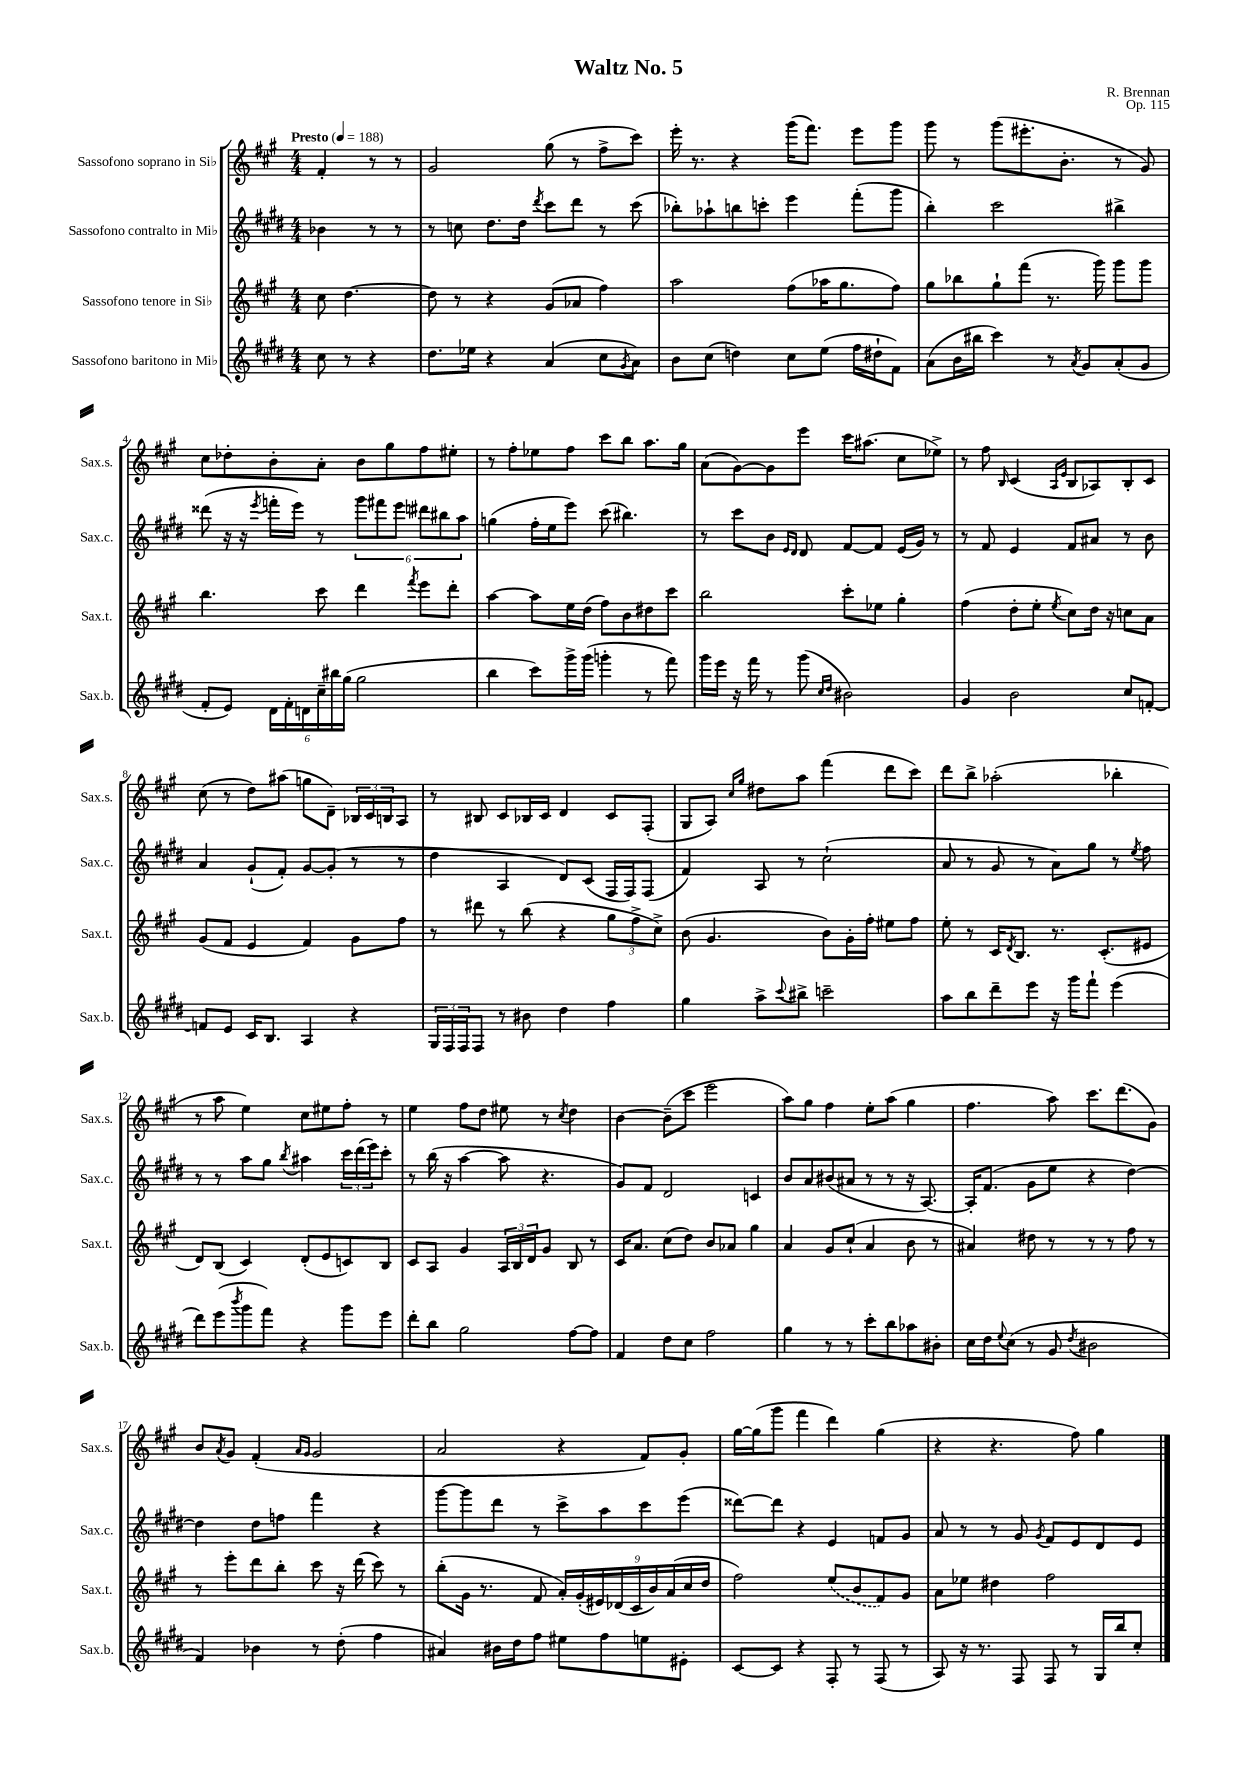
\header { title = "Waltz No. 5" composer = "R. Brennan" opus = "Op. 115" }
<<
\new StaffGroup <<
\new Staff = "s0" \with { instrumentName = "Sassofono soprano in Sib" shortInstrumentName = "Sax.s." } {
    \clef treble \key a \major \numericTimeSignature \time 4/4 \partial 2 \tempo "Presto" 4 = 188
    fis'4-. r8 r8 |
    gis'2 gis''8( r8 fis''8-> cis'''8) |
    e'''16-. r8. r4 gis'''16( fis'''8.) e'''8 gis'''8 |
    gis'''8 r8 gis'''8( eis'''8.-. b'8.-. r8 gis'8) |
    cis''8 des''8-. b'8-. a'8-. b'8 gis''8 fis''8 eis''8-. |
    r8 fis''8-. ees''8 fis''8 cis'''8 b''8 a''8. gis''16 |
    a'8( gis'8~) gis'8 e'''8 cis'''16 ais''8.( cis''8 ees''8->) |
    r8 fis''8 \grace { b16 } cis'4( \grace { a16 e'16 } b8 aes8) b8-. cis'8 |
    cis''8( r8 d''8) ais''8( g''8 d'8--) \tuplet 3/2 { bes16 cis'16 b16 } a8 |
    r8 bis8 cis'8 bes16 cis'16 d'4 cis'8 fis8-.( |
    gis8 a8) \grace { cis''16 gis''16 } dis''8 a''8 fis'''4( d'''8 cis'''8) |
    d'''8 b''8-> aes''2-.( bes''4-. |
    r8 a''8 e''4) cis''8 eis''8 fis''8-. r8 |
    e''4 fis''8 d''8 eis''8 r8 \acciaccatura { cis''8 } d''4 |
    b'4~ b'8--( cis'''8 e'''2 |
    a''8) gis''8 fis''4 e''8-. a''8( gis''4 |
    fis''4. a''8) cis'''8. d'''8.( gis'8) |
    b'8 \acciaccatura { a'8 } gis'8 fis'4-.( \grace { a'16 gis'16 } gis'2 |
    a'2 r4 fis'8) gis'8-. |
    gis''16~ gis''16( gis'''8 fis'''4 d'''4) gis''4( |
    r4 r4. fis''8) gis''4 \bar "|." |
}
\new Staff = "s1" \with { instrumentName = "Sassofono contralto in Mib" shortInstrumentName = "Sax.c." } {
    \clef treble \key e \major \numericTimeSignature \time 4/4 \partial 2
    bes'4 r8 r8 |
    r8 c''8 dis''8. dis''16 \acciaccatura { dis'''8 } cis'''8 dis'''8 r8 cis'''8( |
    bes''8-.) aes''8-! b''8 c'''8-. e'''4 fis'''8-.( gis'''8 |
    b''4-.) cis'''2 bis''4-> |
    disis'''8( r16 r16 \acciaccatura { e'''8 } f'''16-. e'''16) r8 \tuplet 6/4 { gis'''8 fis'''8 e'''8 dis'''8 bis''8 a''8 } |
    g''4( fis''16-. e''16 e'''8) cis'''8( bis''4.) |
    r8 cis'''8 b'8 \grace { e'16 dis'16 } dis'8 fis'8~ fis'8 e'16( gis'16) r8 |
    r8 fis'8 e'4 fis'8 ais'8 r8 b'8 |
    a'4 gis'8-!( fis'8-.) gis'8~ gis'8-.( r8 r8 |
    dis''4 a4 dis'8) cis'8( fis16 fis16) fis8( |
    fis'4) a8 r8 cis''2-!( |
    a'8 r8 gis'8 r8 a'8) gis''8 r8 \acciaccatura { e''8 } fis''8 |
    r8 r8 a''8 gis''8 \acciaccatura { b''8 } ais''4 \tuplet 3/2 { cis'''16 dis'''16( e'''16) } cis'''8-. |
    r8 b''16( r16 a''4~ a''8 r4. |
    gis'8) fis'8 dis'2 c'4 |
    b'8 a'8 bis'8( ais'8 r8 r8 r16 a8.~) |
    a16-. fis'8.( gis'8 e''8 r4 dis''4~) |
    dis''4 dis''8 f''8 fis'''4 r4 |
    gis'''8~ gis'''8 dis'''8 r8 cis'''8-> a''8 cis'''8 e'''8( |
    disis'''8~) disis'''8 r4 e'4 f'8 gis'8 |
    a'8 r8 r8 gis'8 \acciaccatura { gis'8 } fis'8 e'8 dis'8 e'8 \bar "|." |
}
\new Staff = "s2" \with { instrumentName = "Sassofono tenore in Sib" shortInstrumentName = "Sax.t." } {
    \clef treble \key a \major \numericTimeSignature \time 4/4 \partial 2
    cis''8 d''4.~ |
    d''8 r8 r4 gis'8( aes'8 fis''4) |
    a''2 fis''8( aes''16 gis''8. fis''8) |
    gis''8 bes''8 gis''8-! fis'''8( r8. gis'''16) gis'''8 gis'''8 |
    b''4. cis'''8 d'''4 \acciaccatura { fis'''8 } e'''8 d'''8-. |
    a''4~ a''8 e''16 d''16( fis''8) b'8 dis''8 cis'''8 |
    b''2 cis'''8-. ees''8 gis''4-. |
    fis''4( d''8-. e''8-. \acciaccatura { e''8 } cis''8) d''16 r16 c''8 a'8 |
    gis'8( fis'8 e'4 fis'4) gis'8 fis''8 |
    r8 dis'''8 r8 b''8( r4 \tuplet 3/2 { gis''8 fis''8-> cis''8->) } |
    b'8( gis'4. b'8) gis'16-. fis''16-. eis''8 fis''8 |
    e''8-. r8 cis'16 \acciaccatura { d'8 } b8. r8. cis'8.-.( eis'8 |
    d'8) b8( cis'4) d'8-.( e'8 c'8) b8 |
    cis'8 a8 gis'4 \tuplet 3/2 { a16 b16 d'16 } gis'8 b8 r8 |
    cis'16 a'8. cis''8( d''8) b'8 aes'8 gis''4 |
    a'4 gis'8 cis''8-!( a'4 b'8 r8 |
    ais'4) dis''8 r8 r8 r8 fis''8 r8 |
    r8 e'''8-. d'''8 b''8-. cis'''8 r16 d'''16( cis'''8) r8 |
    b''8-.( gis'16 r8. fis'8 \tuplet 9/8 { a'16-.) gis'16-.( eis'16) des'16( cis'16 b'16) a'16( cis''16 d''16 } |
    fis''2) \once \slurDashed e''8( b'8 fis'8) gis'8 |
    a'8 ees''8 dis''4 fis''2 \bar "|." |
}
\new Staff = "s3" \with { instrumentName = "Sassofono baritono in Mib" shortInstrumentName = "Sax.b." } {
    \clef treble \key e \major \numericTimeSignature \time 4/4 \partial 2
    cis''8 r8 r4 |
    dis''8. ees''16 r4 a'4( cis''8 \acciaccatura { gis'8 } a'8) |
    b'8 cis''8( d''4) cis''8 e''8( fis''16 dis''16-! fis'8) |
    a'8( b'16 bis''16 cis'''4) r8 \acciaccatura { a'8 } gis'8 a'8-.( gis'8 |
    fis'8-. e'8) \tuplet 6/4 { dis'16 fis'16-. d'16 cis''16-- bis''16 gis''16( } gis''2 |
    b''4 cis'''8) gis'''16-> gis'''16( g'''4-. r8 fis'''8) |
    gis'''16 e'''16 r16 fis'''16 r8 gis'''8( \grace { cis''16 dis''16 } bis'2) |
    gis'4 b'2 cis''8 f'8~-. |
    f'8 e'8 cis'16 b8. a4 r4 |
    \tuplet 3/2 { gis16 fis16 fis16 } fis8 r8 bis'8 dis''4 fis''4 |
    gis''4 a''8-> \appoggiatura { cis'''8 } bis''8-> c'''2-- |
    a''8 b''8 dis'''8-- e'''8 r16 gis'''16 fis'''8-! e'''4( |
    dis'''8) e'''8( \acciaccatura { b'''8 } gis'''8 fis'''8) r4 gis'''8 e'''8 |
    dis'''8-. b''8 gis''2 fis''8~ fis''8 |
    fis'4 dis''8 cis''8 fis''2 |
    gis''4 r8 r8 cis'''8-. b''8 aes''8 bis'8-. |
    cis''16 dis''16 \appoggiatura { e''8 } cis''8( r8 gis'8 \acciaccatura { dis''8 } bis'2 |
    fis'4) bes'4 r8 dis''8-.( fis''4 |
    ais'4) bis'16 dis''16 fis''8 eis''8 fis''8 e''8 eis'8-. |
    cis'8~ cis'8 r4 fis8-. r8 fis8( r8 |
    a8) r16 r8. fis8 fis8 r8 gis16 b''16 cis''8-. \bar "|." |
}
>>
>>
